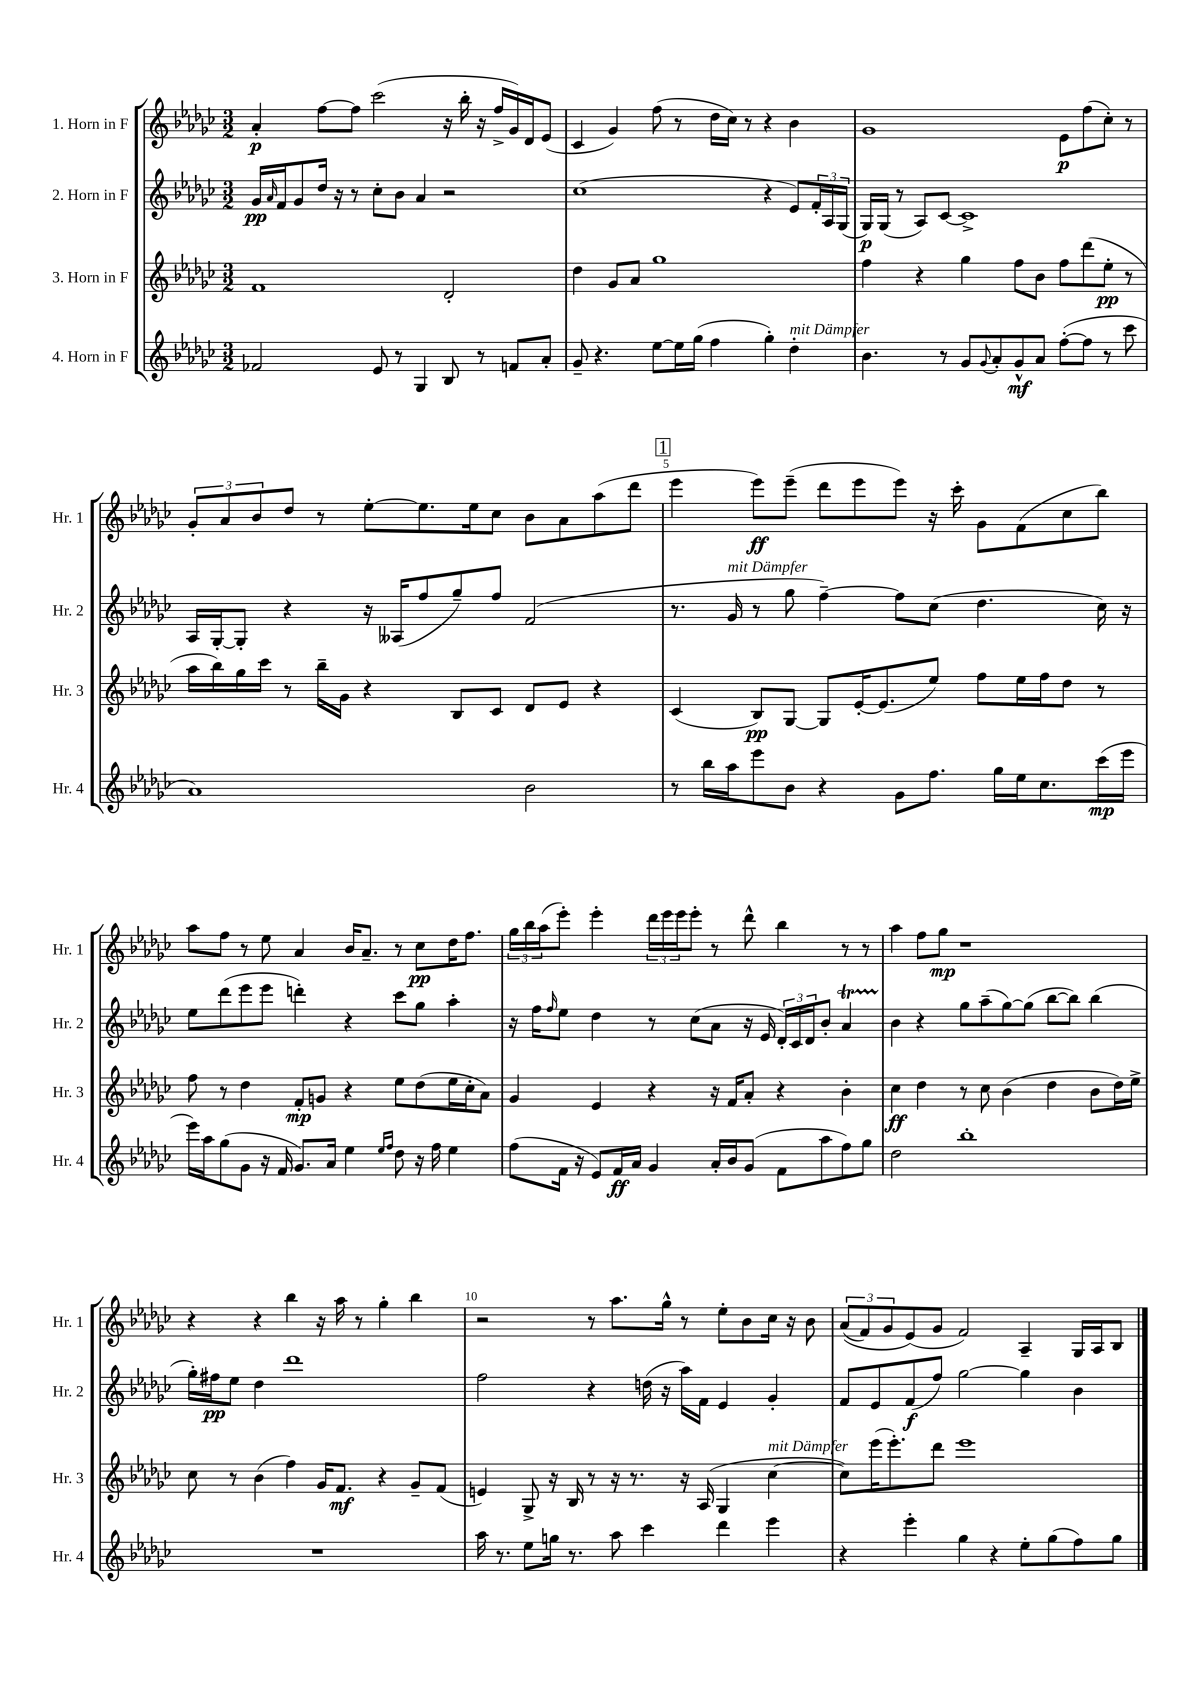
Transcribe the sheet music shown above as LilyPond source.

<<
\new StaffGroup <<
\new Staff = "s0" \with { instrumentName = "1. Horn in F" shortInstrumentName = "Hr. 1" } {
    \clef treble \key ges \major \numericTimeSignature \time 3/2
    aes'4-.\p f''8~ f''8 ces'''2( r16 bes''16-. r16 f''16-> ges'16) des'16 ees'8( |
    ces'4 ges'4) f''8( r8 des''16 ces''16) r8 r4 bes'4 |
    ges'1 ees'8\p f''8( ces''8-.) r8 |
    \tuplet 3/2 { ges'8-. aes'8 bes'8 } des''8 r8 ees''8~-. ees''8. ees''16 ces''8 bes'8 aes'8 aes''8( des'''8 |
    \mark \markup { \box "1" } ees'''4 ees'''8\ff) ees'''8--( des'''8 ees'''8 ees'''8) r16 ces'''16-. ges'8 f'8( ces''8 bes''8) |
    aes''8 f''8 r8 ees''8 aes'4 bes'16 aes'8.-- r8 ces''8\pp des''16 f''8. |
    \tuplet 3/2 { ges''16 bes''16 aes''16( } ees'''8-.) ees'''4-. \tuplet 3/2 { des'''16 ees'''16 ees'''16 } ees'''8-. r8 des'''8-^ bes''4 r8 r8 |
    aes''4 f''8 ges''8\mp r1 |
    r4 r4 bes''4 r16 aes''16 r8 ges''4-. bes''4 |
    r2 r8 aes''8. ges''16-^ r8 ees''8-. bes'8 ces''16 r16 bes'8 |
    \tuplet 3/2 { aes'8(\( f'8) ges'8 } ees'8(\) ges'8 f'2) aes4-- ges16 aes16 bes8 \bar "|." |
}
\new Staff = "s1" \with { instrumentName = "2. Horn in F" shortInstrumentName = "Hr. 2" } {
    \clef treble \key ges \major \numericTimeSignature \time 3/2
    ges'16\pp \grace { aes'16 } f'16 ges'8 des''16 r16 r8 ces''8-. bes'8 aes'4 r2 |
    ces''1( r4 ees'8) \tuplet 3/2 { f'16-. aes16 ges16( } |
    ges16\p) ges16( r8 aes8) ces'8~ ces'1-> |
    aes16 ges16~-. ges8-. r4 r16 aeses16( f''8 ges''8--) f''8 f'2( |
    \mark \markup { \box "1" } r8. ges'16^\markup { \italic "mit Dämpfer" } r8 ges''8 f''4~--) f''8 ces''8( des''4. ces''16) r16 |
    ees''8 des'''8( ees'''8 ees'''8 d'''4-.) r4 ces'''8 ges''8 aes''4-. |
    r16 f''16 \grace { f''16 } ees''8 des''4 r8 ces''8( aes'8 r16 ees'16 \tuplet 3/2 { des'16-.) ces'16 des'16 } bes'8-. aes'4\startTrillSpan |
    bes'4\stopTrillSpan r4 ges''8 aes''8--( ges''8~) ges''8( bes''8~ bes''8) bes''4( |
    ges''16-.) fis''16\pp ees''8 des''4 des'''1 |
    f''2 r4 d''16( r16 aes''16) f'16 ees'4 ges'4-. |
    f'8 ees'8 f'8\f( f''8) ges''2~ ges''4 bes'4 \bar "|." |
}
\new Staff = "s2" \with { instrumentName = "3. Horn in F" shortInstrumentName = "Hr. 3" } {
    \clef treble \key ges \major \numericTimeSignature \time 3/2
    f'1 des'2-. |
    des''4 ges'8 aes'8 ges''1 |
    f''4 r4 ges''4 f''8 bes'8 f''8 des'''8( ees''8-.\pp r8 |
    aes''16 bes''16) ges''16 ces'''16 r8 bes''16-- ges'16 r4 bes8 ces'8 des'8 ees'8 r4 |
    \mark \markup { \box "1" } ces'4( bes8\pp) ges8~ ges8 ees'16~-. ees'8.( ees''8) f''8 ees''16 f''16 des''8 r8 |
    f''8 r8 des''4 f'8-.\mp g'8 r4 ees''8 des''8( ees''16 ces''16-. aes'8) |
    ges'4 ees'4 r4 r16 f'16 aes'8-. r4 bes'4-. |
    ces''4\ff des''4 r8 ces''8 bes'4( des''4 bes'8 des''16) ees''16-> |
    ces''8 r8 bes'4( f''4) ges'16 f'8.\mf r4 ges'8-- f'8( |
    e'4) ges8-> r16 bes16 r8 r16 r8. r16 aes16( ges4 ces''4~^\markup { \italic "mit Dämpfer" } |
    ces''8) ees'''16( ees'''8.-.) des'''8 ees'''1 \bar "|." |
}
\new Staff = "s3" \with { instrumentName = "4. Horn in F" shortInstrumentName = "Hr. 4" } {
    \clef treble \key ges \major \numericTimeSignature \time 3/2
    fes'2 ees'8 r8 ges4 bes8 r8 f'8 aes'8-. |
    ges'8-- r4. ees''8~ ees''16 ges''16( f''4 ges''4-.) des''4-.^\markup { \italic "mit Dämpfer" } |
    bes'4. r8 ges'8 \appoggiatura { ges'8 } aes'8-. ges'8-^\mf aes'8 f''8~-.( f''8 r8 ces'''8 |
    aes'1) bes'2 |
    \mark \markup { \box "1" } r8 bes''16 aes''16 ees'''8 bes'8 r4 ges'8 f''8. ges''16 ees''16 ces''8. ces'''16\mp( ees'''16 |
    ees'''16) aes''16 ges''8( ges'8 r16 f'16 ges'8.) aes'16 ees''4 \grace { ees''16 f''16 } des''8 r16 f''16 ees''4 |
    f''8( f'16 r16 ees'8) f'16\ff aes'16 ges'4 aes'16-. bes'16 ges'8( f'8 aes''8 f''8) ges''8 |
    des''2 bes''1-. |
    R1. |
    aes''16 r8. ees''8 g''16 r8. aes''8 ces'''4 des'''4 ees'''4 |
    r4 ees'''4-. ges''4 r4 ees''8-. ges''8( f''8) ges''8 \bar "|." |
}
>>
>>
\layout { \context { \Score \override BarNumber.break-visibility = ##(#f #t #t) barNumberVisibility = #(every-nth-bar-number-visible 5) } }
